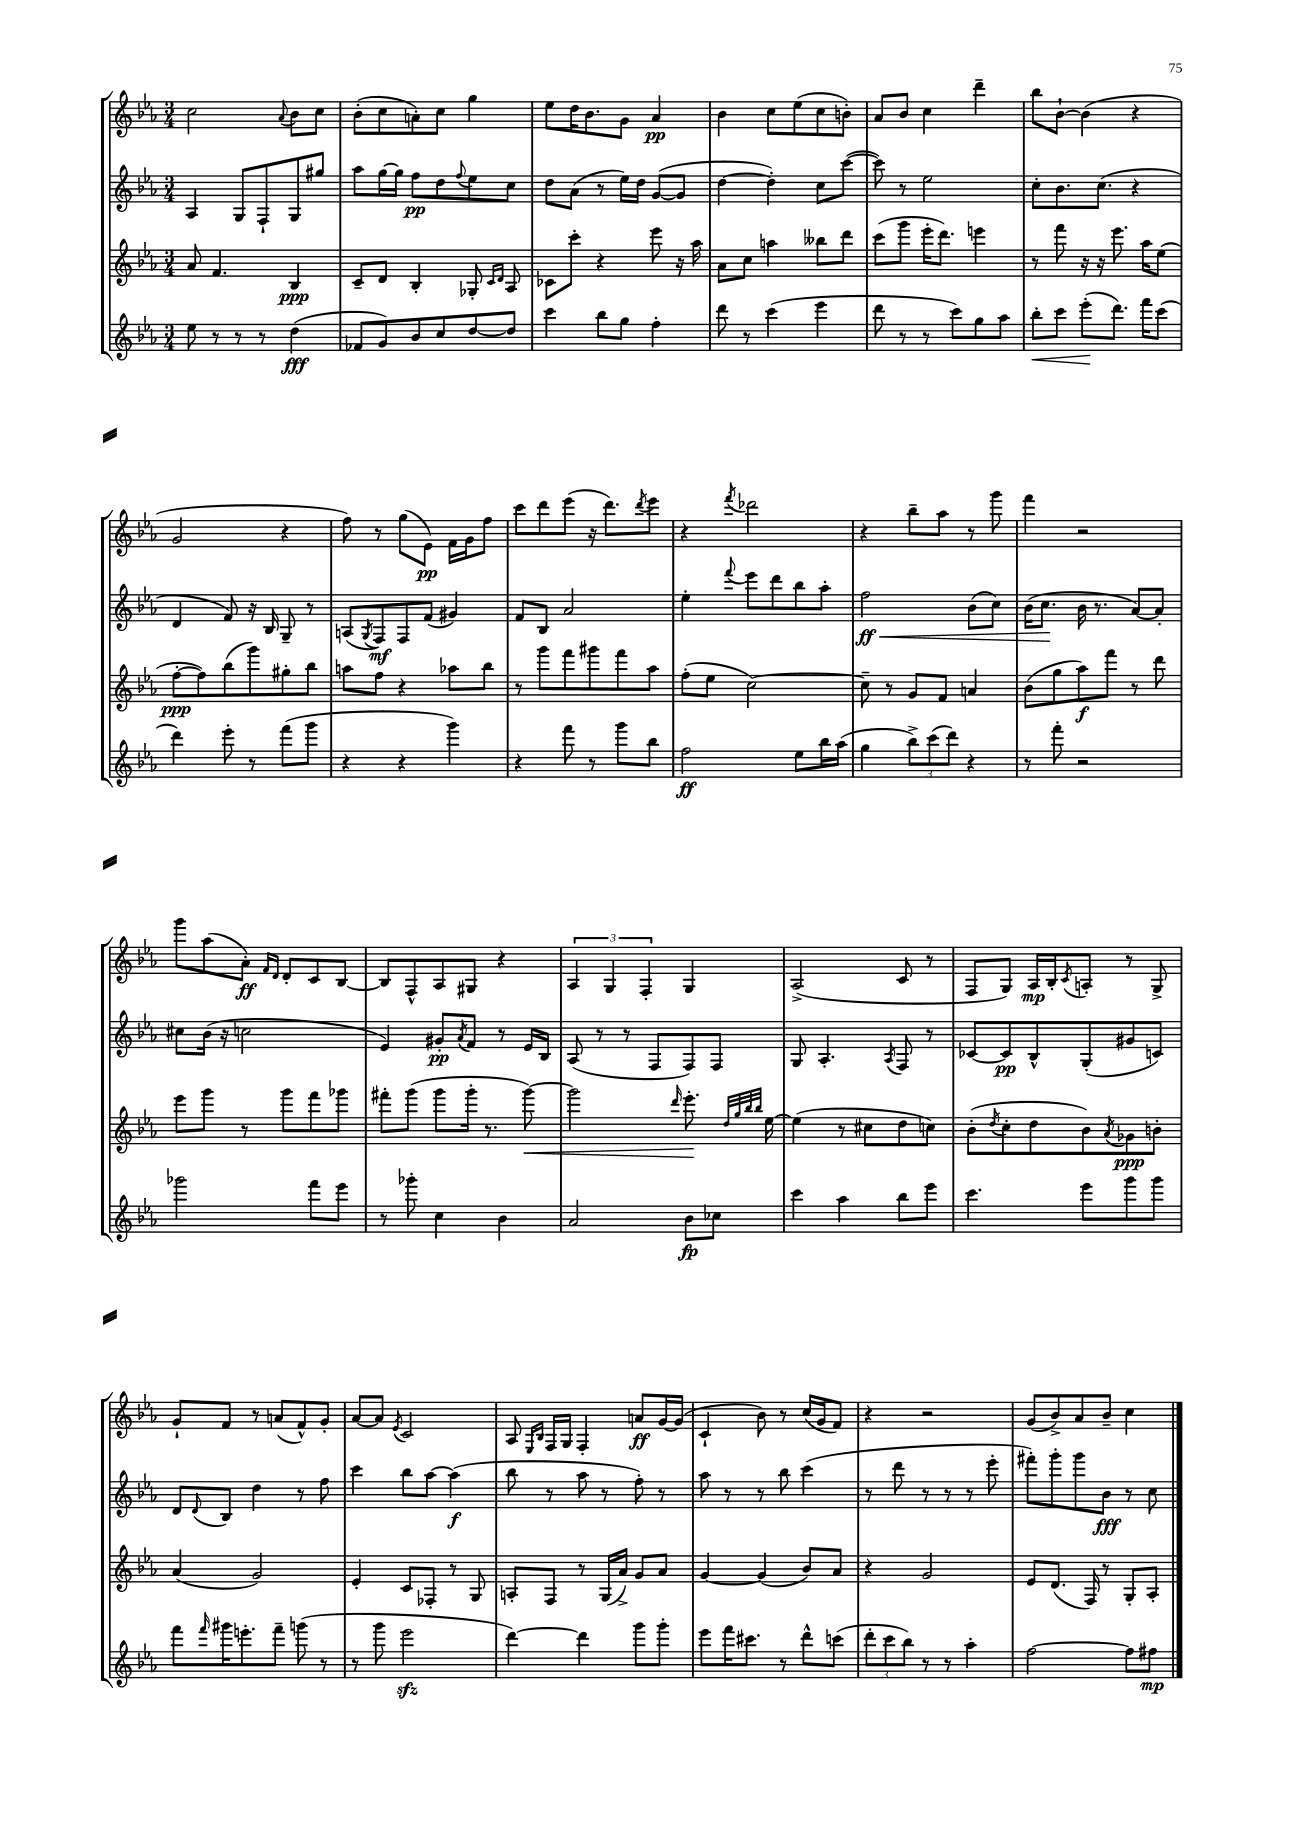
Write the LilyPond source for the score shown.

<<
\new StaffGroup <<
\new Staff = "s0" {
    \clef treble \key ees \major \numericTimeSignature \time 3/4
    c''2 \appoggiatura { aes'8 } bes'8 c''8 |
    bes'8-.( c''8 a'8-.) c''8 g''4 |
    ees''8 d''16 bes'8. g'8 aes'4\pp |
    bes'4 c''8 ees''8( c''8 b'8-.) |
    aes'8 bes'8 c''4 d'''4-- |
    bes''8 bes'8~-! bes'4( r4 |
    g'2 r4 |
    f''8) r8 g''8( ees'8\pp) f'16 g'16 f''8 |
    c'''8 d'''8 ees'''8( r16 d'''8.) \acciaccatura { d'''8 } ees'''8 |
    r4 \acciaccatura { f'''8 } des'''2 |
    r4 bes''8-- aes''8 r8 g'''8 |
    f'''4 r2 |
    g'''8 aes''8( aes'8-.\ff) \grace { f'16 d'16 } d'8-. c'8 bes8~ |
    bes8 f8-^ aes8 gis8 r4 |
    \tuplet 3/2 { aes4 g4 f4-. } g4 |
    aes2->( c'8 r8 |
    f8 g8) aes16\mp bes16-. \acciaccatura { c'8 } a8-. r8 g8-> |
    g'8-! f'8 r8 a'8( f'8-^) g'8-. |
    aes'8~ aes'8 \acciaccatura { ees'8 } c'2 |
    aes8 \grace { ees16 bes16 } f16 g16 f4-. a'8\ff g'16~ g'16( |
    c'4-! bes'8) r8 c''16( g'16 f'8) |
    r4 r2 |
    g'8( bes'8->) aes'8 bes'8-- c''4 \bar "|." |
}
\new Staff = "s1" {
    \clef treble \key ees \major \numericTimeSignature \time 3/4
    aes4 g8 f8-! g8 gis''8 |
    aes''8 g''16~ g''16 f''8\pp d''8 \appoggiatura { f''8 } ees''8 c''8 |
    d''8 aes'8( r8 ees''16) d''16 g'8~( g'8 |
    d''4~ d''4-.) c''8 c'''8~( |
    c'''8) r8 ees''2 |
    c''8-. bes'8. c''8.( r4 |
    d'4 f'8) r16 bes16 g8-- r8 |
    a8( \acciaccatura { g8 } f8\mf) f8 f'8( gis'4) |
    f'8 bes8 aes'2 |
    ees''4-. \appoggiatura { f'''8 } ees'''8 d'''8 bes''8 aes''8-. |
    f''2\ff\< bes'8( c''8) |
    bes'16( c''8.\! bes'16 r8. aes'8~) aes'8-. |
    cis''8 bes'16( r16 c''2 |
    ees'4) gis'8-.\pp \acciaccatura { aes'8 } f'8 r8 ees'16 bes16 |
    aes8( r8 r8 f8 f8) f8 |
    g8 aes4.-. \acciaccatura { aes8 } f8 r8 |
    ces'8~ ces'8\pp bes8-^ g8-.( gis'8 c'8) |
    d'8 \appoggiatura { d'8 } bes8 d''4 r8 f''8 |
    c'''4 bes''8 aes''8~ aes''4\f( |
    bes''8 r8 aes''8 r8 f''8-.) r8 |
    aes''8 r8 r8 bes''8 c'''4( |
    r8 d'''8 r8 r8 r8 ees'''8-. |
    fis'''8-.) g'''8-. g'''8 bes'8\fff r8 c''8 \bar "|." |
}
\new Staff = "s2" {
    \clef treble \key ees \major \numericTimeSignature \time 3/4
    aes'8 f'4. bes4\ppp |
    c'8-- d'8 bes4-. ges8-. \grace { c'16 d'16 } aes8 |
    ces'8 c'''8-. r4 ees'''8 r16 aes''16 |
    aes'8 c''8 a''4 beses''8 d'''8 |
    c'''8( g'''8 ees'''16-. d'''8.) e'''4 |
    r8 f'''8 r16 r16 ees'''8. aes''16 ees''8( |
    f''8~-.\ppp f''8) bes''8( g'''8) gis''8-. bes''8 |
    a''8 f''8 r4 aes''8 bes''8 |
    r8 g'''8 f'''8 gis'''8 f'''8 aes''8 |
    f''8-.( ees''8 c''2~) |
    c''8-- r8 g'8 f'8 a'4 |
    bes'8( g''8 aes''8\f) f'''8 r8 d'''8 |
    ees'''8 g'''8 r8 g'''8 f'''8 ges'''8 |
    fis'''8-. g'''8( g'''8 g'''16-. r8. g'''8~\<) |
    g'''2 \grace { d'''16 } ees'''8.-.\! \grace { d''32 g''32 bes''32 bes''32 } ees''16~ |
    ees''4( r8 cis''8 d''8 c''8) |
    bes'8-.( \acciaccatura { d''8 } c''8-. d''8 bes'8) \acciaccatura { aes'8 } ges'8\ppp b'8-. |
    aes'4( g'2) |
    ees'4-. c'8 fes8-. r8 g8 |
    a8-. f8 r8 g16( aes'16->) g'8 aes'8 |
    g'4~ g'4( bes'8) aes'8 |
    r4 g'2 |
    ees'8 d'8.( f16) r8 g8-. aes8-. \bar "|." |
}
\new Staff = "s3" {
    \clef treble \key ees \major \numericTimeSignature \time 3/4
    ees''8 r8 r8 r8 d''4\fff( |
    fes'8 g'8) bes'8 c''8 d''8~ d''8 |
    c'''4 bes''8 g''8 f''4-. |
    d'''8 r8 c'''4( ees'''4 |
    d'''8 r8 r8 c'''8) g''8 aes''8 |
    bes''8-.\< c'''8 ees'''8-.\!( d'''8.) f'''16 c'''8( |
    d'''4) ees'''8-. r8 f'''8( g'''8 |
    r4 r4 g'''4) |
    r4 f'''8 r8 g'''8 bes''8 |
    f''2\ff ees''8 bes''16 aes''16( |
    g''4 \tuplet 3/2 { bes''8->) c'''8( d'''8) } r4 |
    r8 f'''8-. r2 |
    ges'''2 f'''8 ees'''8 |
    r8 ges'''8-. c''4 bes'4 |
    aes'2 bes'8\fp ces''8 |
    c'''4 aes''4 bes''8 ees'''8 |
    c'''4. ees'''8 g'''8 g'''8 |
    f'''8 \grace { f'''16 } gis'''16 e'''8.-. f'''8-- g'''8( r8 |
    r8 g'''8 ees'''2\sfz |
    d'''4~) d'''4 g'''8 g'''8-. |
    ees'''8 f'''16 cis'''8. r8 d'''8-^ c'''8( |
    \tuplet 3/2 { d'''8-. c'''8 bes''8) } r8 r8 aes''4-. |
    f''2~ f''8 fis''8\mp \bar "|." |
}
>>
>>
\layout { \context { \Score \remove "Bar_number_engraver" } }
